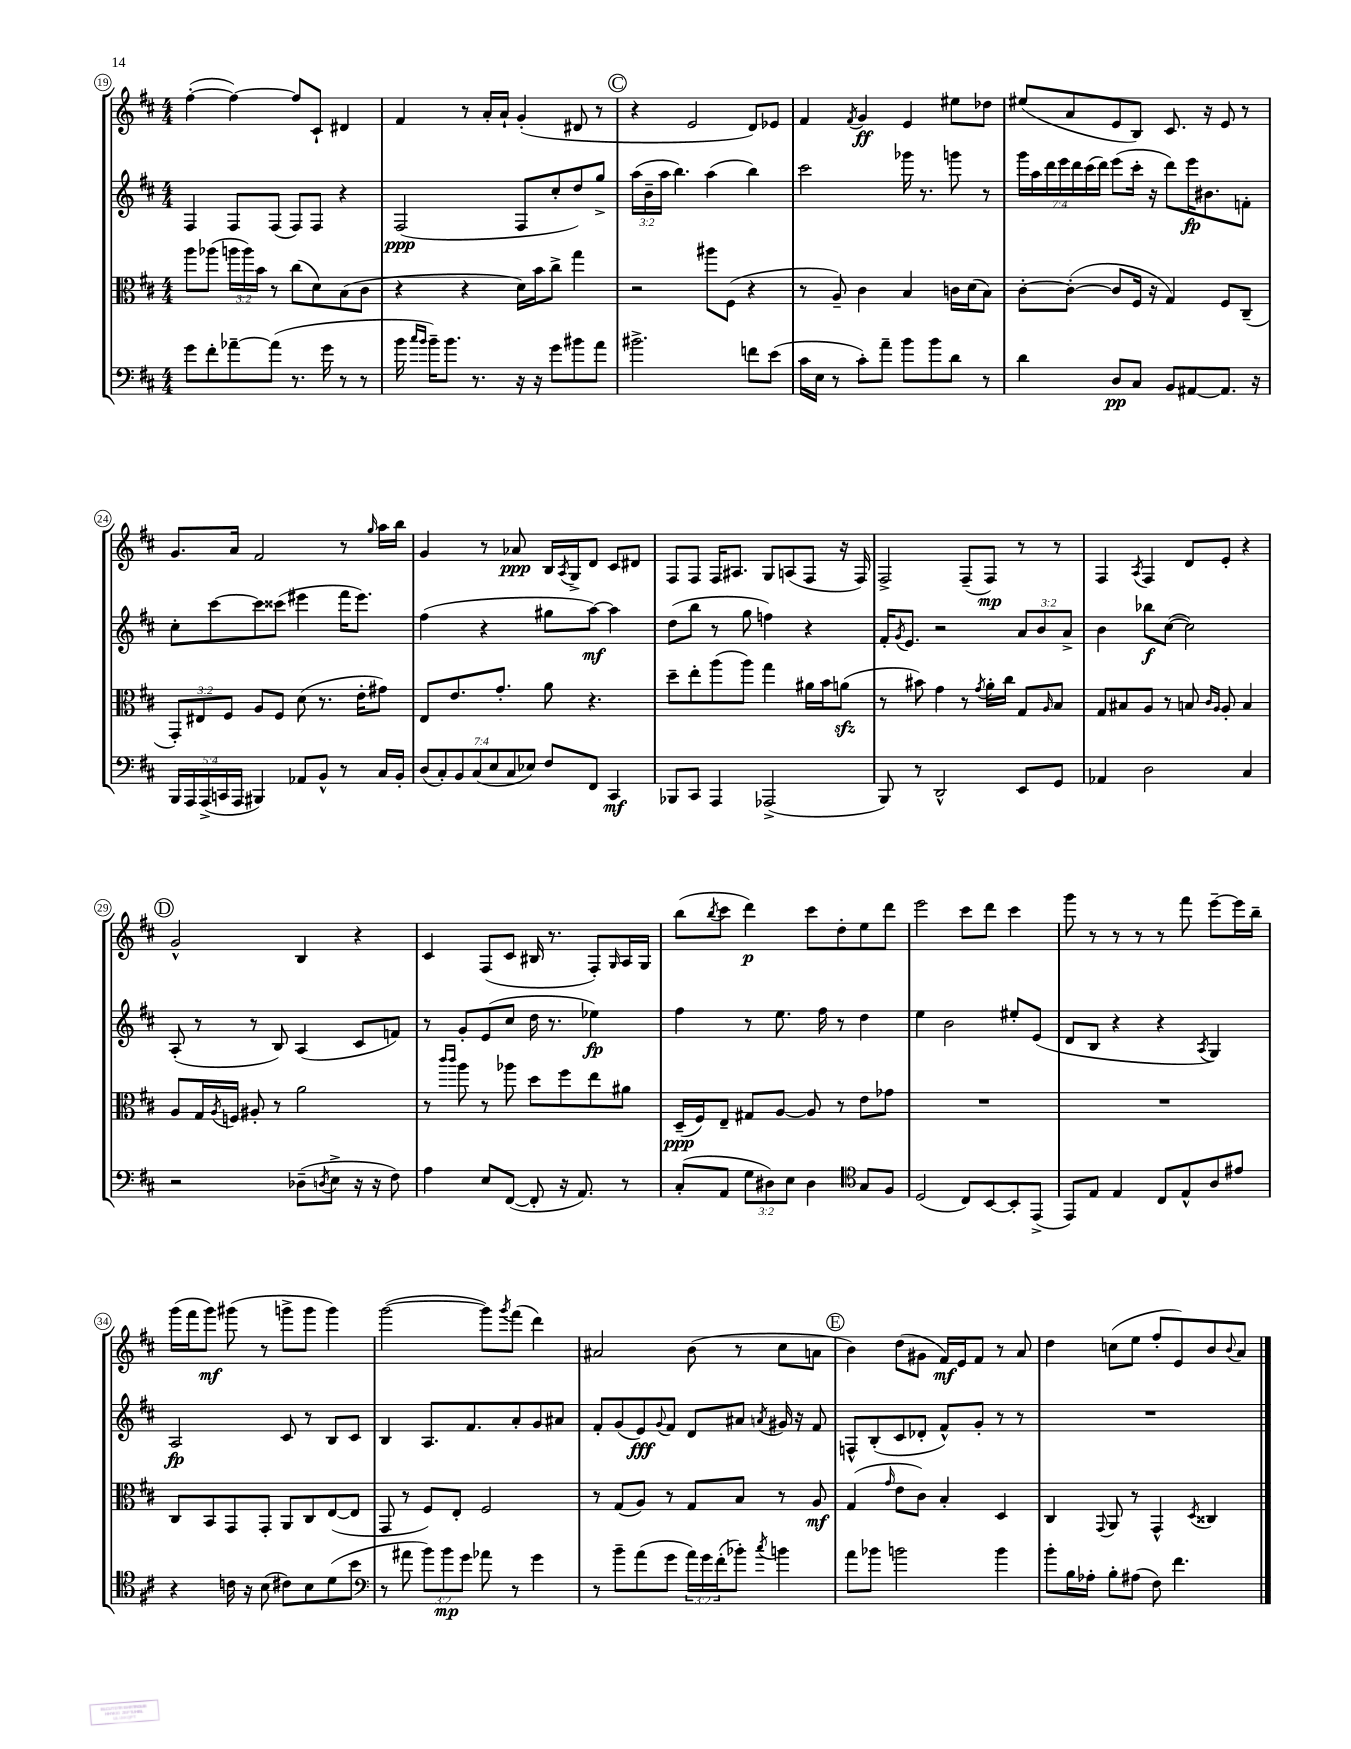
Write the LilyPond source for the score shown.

<<
\new StaffGroup <<
\new Staff = "s0" {
    \clef treble \key d \major \numericTimeSignature \time 4/4
    fis''4~-.( fis''4~) fis''8 cis'8-! dis'4 |
    fis'4 r8 a'16-. a'16-! g'4-.( dis'8 r8 |
    \mark \markup { \circle "C" } r4 e'2 d'8) ees'8 |
    fis'4 \acciaccatura { fis'8 } g'4\ff e'4 eis''8 des''8 |
    eis''8( a'8 e'8 b8) cis'8. r16 e'8 r8 |
    g'8. a'16 fis'2 r8 \grace { g''16 } a''16 b''16 |
    g'4 r8 aes'8\ppp b16 \acciaccatura { a8 } g16-> d'8 cis'8 dis'8 |
    fis8 fis8 fis16 ais8. g8 a8( fis8 r16 fis16) |
    fis2-> fis8--( fis8\mp) r8 r8 |
    fis4 \acciaccatura { a8 } fis4 d'8 e'8-. r4 |
    \mark \markup { \circle "D" } g'2-^ b4 r4 |
    cis'4 fis8( cis'8 bis16 r8. fis8-.) \grace { g16 } a16 g16 |
    b''8( \acciaccatura { b''8 } cis'''8 d'''4\p) cis'''8 d''8-. e''8 d'''8 |
    e'''2 cis'''8 d'''8 cis'''4 |
    g'''8 r8 r8 r8 r8 fis'''8 e'''8~-- e'''16 b''16-- |
    g'''16( fis'''16 g'''8\mf) gis'''8( r8 g'''8-> g'''8 g'''4) |
    g'''2~( g'''8) \acciaccatura { g'''8 } fis'''8( d'''4) |
    ais'2 b'8( r8 cis''8 a'8 |
    \mark \markup { \circle "E" } b'4) d''8( gis'8 fis'16\mf) e'16 fis'8 r8 a'8 |
    d''4 c''8( e''8 fis''8-. e'8) b'8 \appoggiatura { b'8 } a'8 \bar "|." |
}
\new Staff = "s1" {
    \clef treble \key d \major \numericTimeSignature \time 4/4 \override Staff.TupletNumber.text = #tuplet-number::calc-fraction-text
    fis4 fis8 fis8( fis8) fis8 r4 |
    fis2\ppp( fis8 cis''8-. d''8) g''8-> |
    \mark \markup { \circle "C" } \tuplet 3/2 { a''16( b'16-- a''16 } b''4.) a''4( b''4) |
    cis'''2 ges'''16 r8. g'''8 r8 |
    \tuplet 7/4 { g'''16 a''16 d'''16 e'''16 d'''16 cis'''16( d'''16) } e'''8( cis'''16-. r16 d'''8) e'''16\fp bis'8. f'8-. |
    cis''8-. cis'''8~ cis'''8 cisis'''8( eis'''4 fis'''16 eis'''8.) |
    fis''4( r4 gis''8 a''8~\mf) a''4 |
    d''8( b''8 r8 g''8 f''4) r4 |
    fis'16-. \acciaccatura { g'8 } e'8. r2 \tuplet 3/2 { a'8 b'8 a'8-> } |
    b'4 bes''8\f cis''8~( cis''2) |
    \mark \markup { \circle "D" } a8-.( r8 r8 b8) a4( cis'8 f'8) |
    r8 g'8-. e'8( cis''8 d''16 r8. ees''4\fp) |
    fis''4 r8 e''8. fis''16 r8 d''4 |
    e''4 b'2 eis''8-. e'8( |
    d'8 b8 r4 r4 \acciaccatura { a8 } g4) |
    a2\fp cis'8 r8 b8 cis'8 |
    b4 a8. fis'8. a'8-. g'8 ais'8 |
    fis'8-. g'8( e'8\fff) \appoggiatura { g'8 } fis'8 d'8 ais'8 \acciaccatura { a'8 } gis'16 r16 fis'8 |
    \mark \markup { \circle "E" } f8-^ b8-.( cis'8 des'8-. fis'8-^) g'8-. r8 r8 |
    R1 \bar "|." |
}
\new Staff = "s2" {
    \clef alto \key d \major \numericTimeSignature \time 4/4 \override Staff.TupletNumber.text = #tuplet-number::calc-fraction-text
    a''8 aes''8( \tuplet 3/2 { a''16 a''16) b'16 } r8 cis''8( d'8) b8( cis'8 |
    r4 r4 d'16) b'16 cis''8-> g''4 |
    \mark \markup { \circle "C" } r2 ais''8 fis8( r4 |
    r8 a8--) cis'4 b4 c'16 d'16( b8) |
    cis'8~-. cis'8~-.( cis'8 fis16 r16 g4) fis8 cis8--( |
    \tuplet 3/2 { g,8-.) eis8 fis8 } a8 fis8 d'8( r8. e'16-. gis'8) |
    e8 e'8. g'8.-. a'8 r4. |
    d''8-- e''8-. a''8( a''8) g''4 ais'16 b'16 a'8\sfz( |
    r8 bis'8) g'4 r8 \acciaccatura { g'8 } a'16-. cis''16 g8 \grace { a16 } b8 |
    g8 bis8 a8 r8 b8 \grace { cis'16 a16 } a8-. b4 |
    \mark \markup { \circle "D" } a8 g16 \acciaccatura { a8 } f16 ais8-. r8 a'2 |
    r8 \grace { cis'''16 cis'''16 } a''8 r8 aes''8 d''8 fis''8 e''8 ais'8 |
    d16--\ppp( fis16) e8-- gis8 a8~ a8 r8 e'8 ges'8 |
    R1 |
    R1 |
    cis8 b,8 g,8 g,8-. a,8 cis8 e8~( e8 |
    g,8 r8 fis8) e8-. fis2 |
    r8 g8( a8) r8 g8 b8 r8 a8\mf |
    \mark \markup { \circle "E" } g4( \grace { g'16 } e'8 cis'8) b4-. d4 |
    cis4 \appoggiatura { g,8 } a,8 r8 g,4-^ \acciaccatura { d8 } cisis4 \bar "|." |
}
\new Staff = "s3" {
    \clef bass \key d \major \numericTimeSignature \time 4/4 \override Staff.TupletNumber.text = #tuplet-number::calc-fraction-text
    g'8 fis'8-. aes'8~-- aes'8( r8. g'16 r8 r8 |
    b'16 \grace { cis''16 b'16 } b'16--) b'8. r8. r16 r16 g'8 bis'8 a'8 |
    \mark \markup { \circle "C" } bis'2.-> f'8 e'8( |
    cis'16 e16 r8 cis'8-.) a'8-- b'8 b'8 d'8 r8 |
    d'4 d8\pp cis8 b,8 ais,8~ ais,8. r16 |
    \tuplet 5/4 { b,,16 a,,16 a,,16->( c,16 a,,16 } bis,,4) aes,8 b,8-^ r8 cis16 b,16-. |
    \tuplet 7/4 { d8( cis8-.) b,8 cis8( e8 cis8 ees8) } fis8 fis,8 cis,4\mf |
    bes,,8 cis,8 a,,4 aes,,2->( |
    b,,8) r8 d,2-^ e,8 g,8 |
    aes,4 d2 cis4 |
    \mark \markup { \circle "D" } r2 des8--( \acciaccatura { d8 } e8-> r16 r16 fis8) |
    a4 e8 fis,8~( fis,8-. r16 a,8.) r8 |
    cis8-.( a,8 \tuplet 3/2 { g8 dis8) e8 } dis4 \clef tenor g8 fis8 |
    d2( cis8) b,8~ b,8-. e,8->( |
    e,8) e8 e4 cis8 e8-^ a8 eis'8 |
    r4 c'16 r16 b8( cis'8) b8 d'8( b'8 |
    \clef bass r8 ais'8 \tuplet 3/2 { b'8) b'8\mp g'8 } aes'8 r8 g'4 |
    r8 b'8-- a'8( g'8 \tuplet 3/2 { a'16) g'16 fis'16-.( } bes'8-.) \acciaccatura { cis''8 } b'4 |
    \mark \markup { \circle "E" } a'8 bes'8 b'2 b'4 |
    b'8-. b16 aes16-. b8-. ais8( fis8) fis'4. \bar "|." |
}
>>
>>
\layout { \context { \Score currentBarNumber = #19 \override BarNumber.stencil = #(make-stencil-circler 0.1 0.3 ly:text-interface::print) } }
